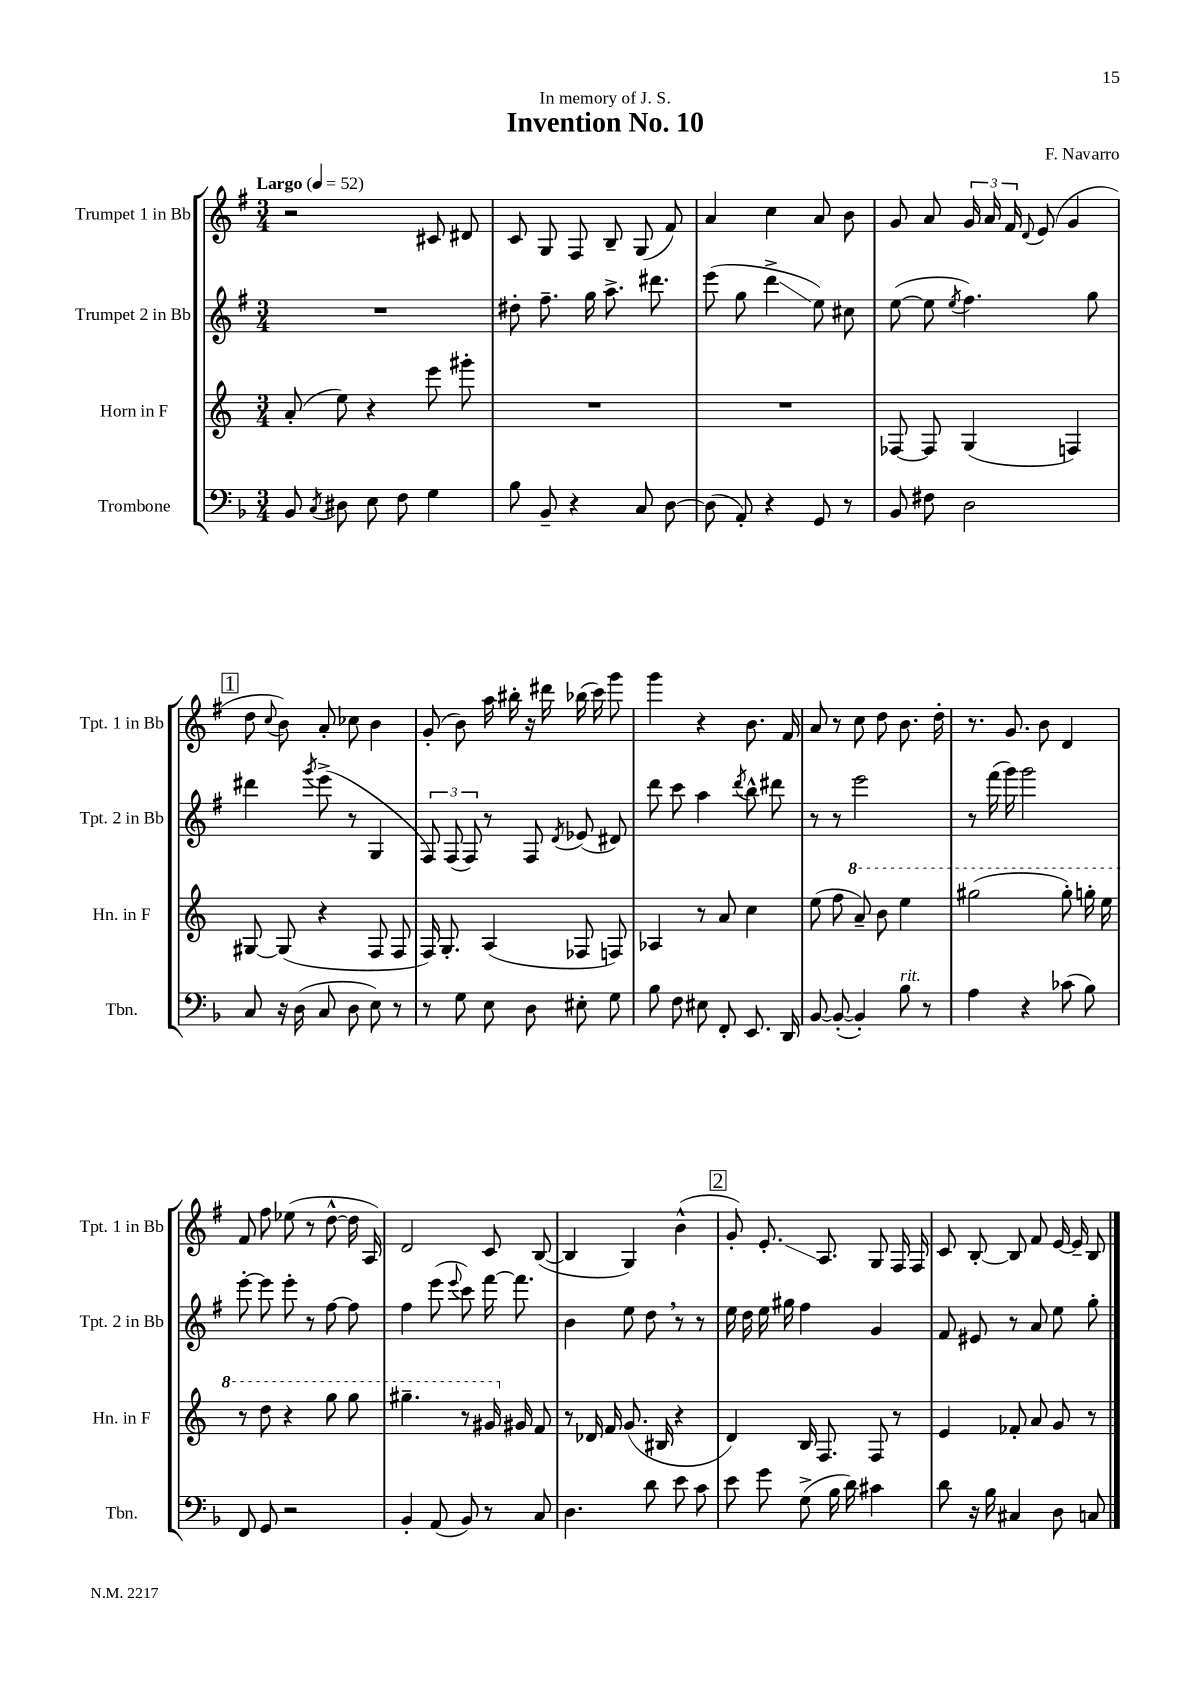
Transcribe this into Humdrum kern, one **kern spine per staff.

**kern	**kern	**kern	**kern
*staff4	*staff3	*staff2	*staff1
*clefF4	*clefG2	*clefG2	*clefG2
*k[b-]	*k[]	*k[f#]	*k[f#]
*M3/4	*M3/4	*M3/4	*M3/4
*MM52	*MM52	*MM52	*MM52
8BB-	(8a'	2.r	2r
8qC	.	.	.
8D#	8ee)	.	.
8E	4r	.	.
8F	.	.	.
4G	8eee	.	8c#
.	8ggg#'	.	8d#
=	=	=	=
8B-	2.r	8dd#'	8c
8BB-~	.	8.ff#~	8G
4r	.	.	8F#
.	.	16gg	.
.	.	8.aa^	8B~
8C	.	.	(8G
.	.	8.ddd#	.
[8D	.	.	8f#)
=	=	=	=
(8D]	2.r	(8eee	4a
8AA')	.	8gg	.
4r	.	4ddd^	4cc
8GG	.	8ee)	8a
8r	.	8cc#	8b
=	=	=	=
8BB-	[8F-	([8ee	8g
8F#	8F-]	8ee]	8a
.	.	8qee	.
2D	(4G	4.ff#)	24g
.	.	.	24a
.	.	.	24f#
.	.	.	8qqd
.	.	.	(8e
.	4F)	.	4g
.	.	8gg	.
=	=	=	=
8C	[8G#	4ddd#	8dd
.	.	.	8qqcc
16r	(8G#]	.	8b)
(16D	.	.	.
.	.	8qggg	.
8C	4r	(8eee^	8a'
8D	.	8r	8cc-
8E)	8F	4G	4b
8r	8F	.	.
=	=	=	=
8r	16F)	12F#)	(8g'
.	8.G'	.	.
.	.	(12F#	.
8G	.	.	8b)
.	.	12F#)	.
8E	(4A	8r	16aa
.	.	.	16bb#'
8D	.	8F#	16r
.	.	.	16ddd#
.	.	8qd	.
8E#'	8F-	(8e-	(16bb-
.	.	.	16ccc)
8G	8F)	8d#)	8ggg
=	=	=	=
8B-	4A-	8ddd	4ggg
8F	.	8ccc	.
8E#	8r	4aa	4r
8FF'	8a	.	.
.	.	8qddd	.
8.EE	4cc	8bb^^	8.b
.	.	8ddd#	.
16DD	.	.	16f#
=	=	=	=
[8BB-	(8ee	8r	8a
(8BB-'_	8ff	8r	8r
4BB-'])	8aa~)	2eee	8cc
.	8bb	.	8dd
8B-	4eee	.	8.b
8r	.	.	.
.	.	.	16dd'
=	=	=	=
4A	(2ggg#	8r	8.r
.	.	(16fff#	.
.	.	16ggg)	8.g
4r	.	2ggg	.
.	.	.	8b
(8c-	8ggg#')	.	4d
8B-)	16ggg'	.	.
.	16eee	.	.
=	=	=	=
8FF	8r	[8eee'	8f#
8GG	8ddd	8eee]	8ff#
2r	4r	8eee'	(8ee-
.	.	8r	8r
.	8ggg	[8ff#	[8dd^^
.	8ggg	8ff#]	16dd]
.	.	.	16A)
=	=	=	=
4BB-'	4.ggg#~	4ff#	2d
(8AA	.	(8eee	.
.	.	8qqeee	.
8BB-)	8r	8ccc)	.
8r	16gg#	[16fff#	8c
.	16g#	8.fff#]	.
8C	8f	.	([8B
=	=	=	=
4.D	8r	4b	4B]
.	16d-	.	.
.	16f	.	.
.	(8.g	8ee	4G)
8d	.	8dd	.
.	16B#	.	.
8e	4r	8r	(4b^^
8c	.	8r	.
=	=	=	=
8e	4d)	16ee	8g')
.	.	16dd	.
8g	.	16ee	8.e'
.	.	16gg#	.
(8G^	16B	4ff#	.
.	8.F	.	8.A
16B-	.	.	.
16d)	.	.	.
4c#	8F	4g	8G
.	8r	.	16F#
.	.	.	16F#
=	=	=	=
8d	4e	8f#	8c
16r	.	8e#	[8B'
16B-	.	.	.
4C#	8f-'	8r	8B]
.	8a	8a	8f#
8D	8g	8ee	[16e
.	.	.	16e~]
8C	8r	8gg'	8B
==	==	==	==
*-	*-	*-	*-
